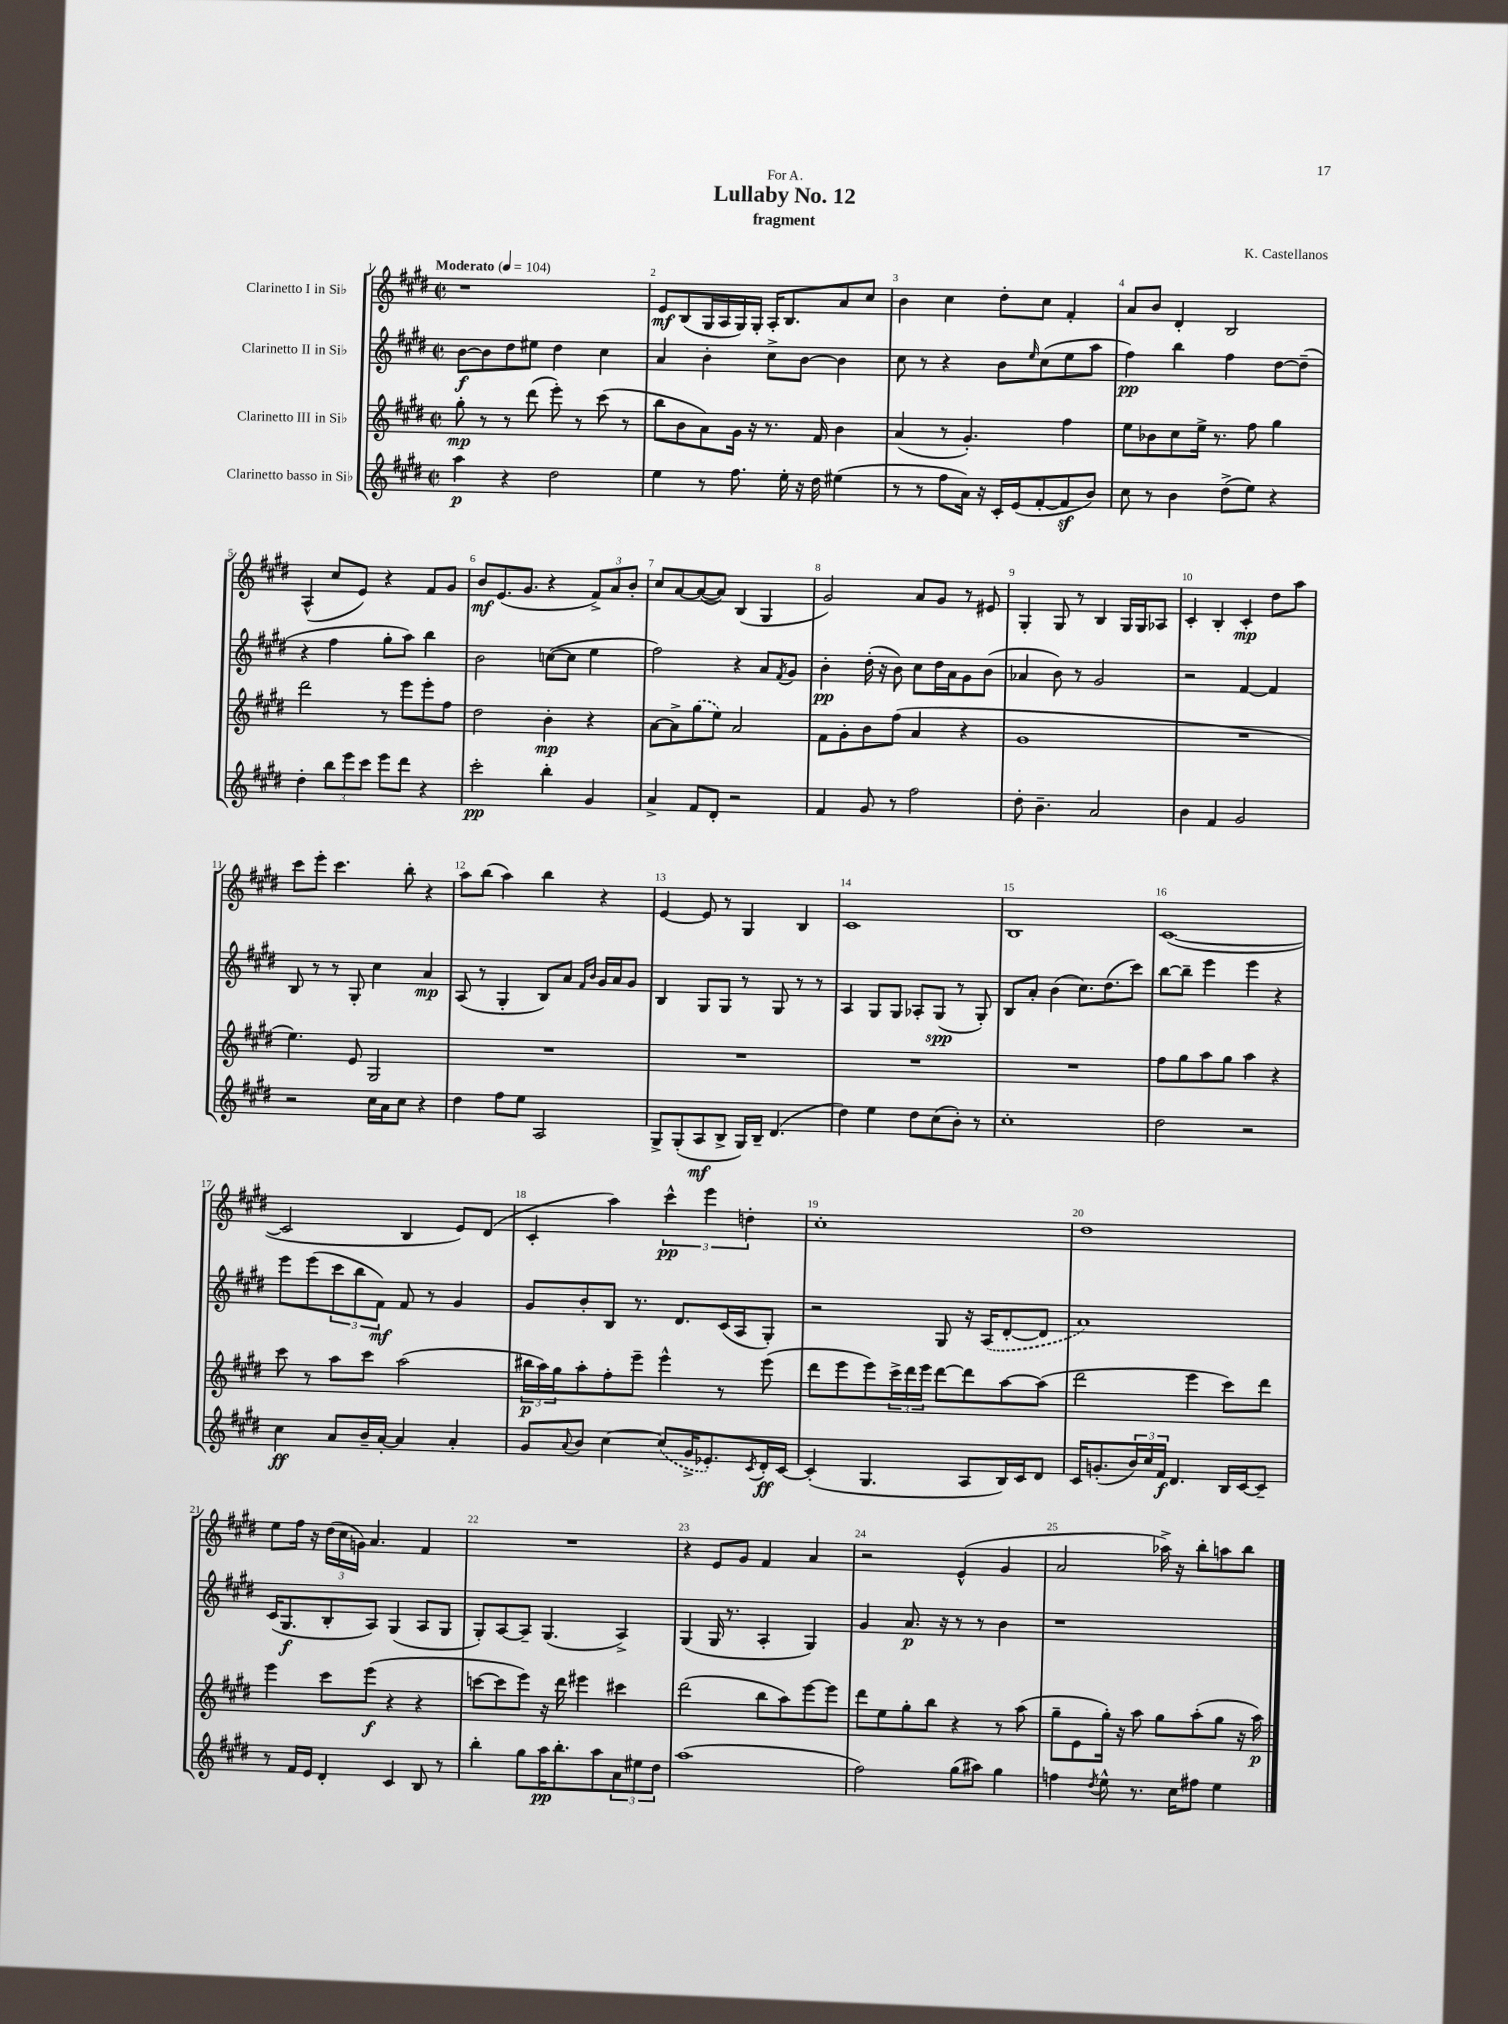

**kern	**dynam	**kern	**dynam	**kern	**dynam	**kern	**dynam
*part4	*part4	*part3	*part3	*part2	*part2	*part1	*part1
*staff4	*staff4	*staff3	*staff3	*staff2	*staff2	*staff1	*staff1
*I"Clarinetto basso in Si♭	*	*I"Clarinetto III in Si♭	*	*I"Clarinetto II in Si♭	*	*I"Clarinetto I in Si♭	*
*clefG2	*	*clefG2	*	*clefG2	*	*clefG2	*
*k[f#c#g#d#]	*	*k[f#c#g#d#]	*	*k[f#c#g#d#]	*	*k[f#c#g#d#]	*
*M2/2	*	*M2/2	*	*M2/2	*	*M2/2	*
*met(c|)	*	*met(c|)	*	*met(c|)	*	*met(c|)	*
*MM104	*	*MM104	*	*MM104	*	*MM104	*
=1	=1	=1	=1	=1	=1	=1	=1
!	!	!	!	!	!	!LO:TX:a:B:t=Moderato	!
4aa\	p	8gg#'\	mp	[8b\L	f	1r	.
.	.	8r	.	8b\]	.	.	.
4r	.	8r	.	8dd#\	.	.	.
.	.	(8ddd#\	.	8ee#X\J	.	.	.
2dd#\	.	8eee'\)	.	4dd#\	.	.	.
.	.	8r	.	.	.	.	.
.	.	(8ccc#\	.	4cc#\	.	.	.
.	.	8r	.	.	.	.	.
=2	=2	=2	=2	=2	=2	=2	=2
4ee\	.	8bb\L	.	4a/	.	8e/L	mf
.	.	8b\	.	.	.	(8B/	.
8r	.	8a\)	.	4b'\	.	16G#/L	.
.	.	.	.	.	.	16A/	.
8.ff#\	.	16g#\Jk	.	.	.	16G#/)	.
.	.	16r	.	.	.	16G#'/JJ	.
.	.	8.r	.	8cc#^\L	.	16A'/KL	.
16ee'\	.	.	.	.	.	8.B/	.
16r	.	.	.	[8b\J	.	.	.
16dd#\	.	16f#/	.	.	.	.	.
(4ee#X\	.	4b\	.	4b\]	.	8a/	.
.	.	.	.	.	.	8cc#/J	.
=3	=3	=3	=3	=3	=3	=3	=3
8r	.	(4a/	.	8cc#\	.	4b\	.
8r	.	.	.	8r	.	.	.
8ff#\L	.	8r	.	4r	.	4cc#\	.
16a\Jk)	.	4.g#'/)	.	.	.	.	.
16r	.	.	.	.	.	.	.
16c#'/LL	.	.	.	8b\L	.	8dd#'\L	.
(16e/J	.	.	.	.	.	.	.
.	.	.	.	16qqee/	.	.	.
[8f#'/	.	.	.	(8cc#\	.	8cc#\J	.
8f#z/]	.	4ff#\	.	8ee\	.	4f#'/	.
8b/J)	.	.	.	8aa\J	.	.	.
=4	=4	=4	=4	=4	=4	=4	=4
8cc#\	.	8ee\L	.	4ff#\)	pp	8a/L	.
8r	.	8b-X\	.	.	.	8b/J	.
4b\	.	8cc#\	.	4bb\	.	4d#'/	.
.	.	16ee^\Jk	.	.	.	.	.
.	.	8.r	.	.	.	.	.
(8dd#^\L	.	.	.	4ff#\	.	2B/	.
8ee\J)	.	8ff#\	.	.	.	.	.
4r	.	4gg#\	.	[8dd#\L	.	.	.
.	.	.	.	(8dd#~\J]	.	.	.
!!LO:LB:g=z
=5	=5	=5	=5	=5	=5	=5	=5
4dd#'\	.	2ddd#\	.	4r	.	(4A^^/	.
12bb\L	.	.	.	4ff#\	.	8cc#/L	.
12eee\	.	.	.	.	.	.	.
.	.	.	.	.	.	8e/J)	.
12ccc#\J	.	.	.	.	.	.	.
8eee\L	.	8r	.	8gg#'\L	.	4r	.
8ddd#\J	.	8eee\L	.	8aa\J)	.	.	.
4r	.	8eee'\	.	4bb\	.	8f#/L	.
.	.	8ff#\J	.	.	.	8g#/J	.
=6	=6	=6	=6	=6	=6	=6	=6
2ccc#'\	pp	2dd#\	.	2b\	.	8b/L	mf
.	.	.	.	.	.	(8.e/	.
.	.	.	.	.	.	8.g#/J	.
4bb'\	.	4b'\	mp	([8ccn\L	.	4r	.
.	.	.	.	8cc\J]	.	.	.
4g#/	.	4r	.	4ee\	.	12f#^/L)	.
.	.	.	.	.	.	12a/	.
.	.	.	.	.	.	12b'/J	.
=7	=7	=7	=7	=7	=7	=7	=7
4a^/	.	[8a\L	.	2ff#\)	.	8cc#/L	.
.	.	8a^\]	.	.	.	[8a/	.
8f#/L	.	(8gg#\	.	.	.	(8a/_	.
8d#'/J	.	8ee\J)	.	.	.	8a/J])	.
2r	.	2a/	.	4r	.	(4B/	.
.	.	.	.	8a/L	.	4G#/	.
.	.	.	.	8qf#/	.	.	.
.	.	.	.	8g#/J	.	.	.
=8	=8	=8	=8	=8	=8	=8	=8
4f#/	.	8f#\L	.	4b'\	pp	2g#/)	.
.	.	8g#'\	.	.	.	.	.
8g#/	.	8b\	.	(16dd#'\	.	.	.
.	.	.	.	16r	.	.	.
8r	.	(8ff#\J	.	8b\)	.	.	.
2ff#\	.	4a/	.	8cc#\L	.	8a/L	.
.	.	.	.	16dd#\L	.	8g#/J	.
.	.	.	.	16a\J	.	.	.
.	.	4r	.	8g#\	.	8r	.
.	.	.	.	(8b\J	.	8e#X/	.
=9	=9	=9	=9	=9	=9	=9	=9
8dd#'\	.	1g#	.	4a-X/	.	4G#'/	.
4.b~\	.	.	.	.	.	.	.
.	.	.	.	8b\)	.	8G#/	.
.	.	.	.	8r	.	8r	.
2a/	.	.	.	2g#/	.	4B/	.
.	.	.	.	.	.	16G#/LL	.
.	.	.	.	.	.	16G#/J	.
.	.	.	.	.	.	8A-X/J	.
=10	=10	=10	=10	=10	=10	=10	=10
4b\	.	1r	.	2r	.	4c#'/	.
4f#/	.	.	.	.	.	4B'/	.
2g#/	.	.	.	[4f#/	.	4c#'/	mp
.	.	.	.	4f#/]	.	8dd#\L	.
.	.	.	.	.	.	8aa\J	.
!!LO:LB:g=z
=11	=11	=11	=11	=11	=11	=11	=11
2r	.	4.ee\)	.	8B/	.	8ccc#\L	.
.	.	.	.	8r	.	8eee'\J	.
.	.	.	.	8r	.	4.ccc#\	.
.	.	8e/	.	8G#'/	.	.	.
16cc#\LL	.	2G#/	.	4cc#\	.	.	.
16a\J	.	.	.	.	.	.	.
8cc#\J	.	.	.	.	.	8bb'\	.
4r	.	.	.	4a/	mp	4r	.
=12	=12	=12	=12	=12	=12	=12	=12
4dd#\	.	1r	.	(8A/	.	8aa\L	.
.	.	.	.	8r	.	(8bb\J	.
8ff#\L	.	.	.	4G#'/	.	4aa\)	.
8ee\J	.	.	.	.	.	.	.
2A/	.	.	.	8B/L)	.	4bb\	.
.	.	.	.	8a/J	.	.	.
.	.	.	.	16qqf#/LL	.	.	.
.	.	.	.	16qqb/JJ	.	.	.
.	.	.	.	16g#/LL	.	4r	.
.	.	.	.	16a/J	.	.	.
.	.	.	.	8g#/J	.	.	.
=13	=13	=13	=13	=13	=13	=13	=13
8G#^/L	.	1r	.	4B/	.	[4e/	.
(8G#'/	.	.	.	.	.	.	.
8A/	mf	.	.	8G#/L	.	8e/]	.
8B^/J	.	.	.	8G#/J	.	8r	.
16G#/LL)	.	.	.	8r	.	4G#/	.
16B~/JJ	.	.	.	.	.	.	.
(4.d#/	.	.	.	8G#/	.	.	.
.	.	.	.	8r	.	4B/	.
.	.	.	.	8r	.	.	.
=14	=14	=14	=14	=14	=14	=14	=14
4dd#\)	.	1r	.	4A/	.	1c#	.
4ee\	.	.	.	8G#/L	.	.	.
.	.	.	.	8G#/J	.	.	.
8dd#\L	.	.	.	8A-X'/L	.	.	.
(8cc#\	.	.	.	(8G#/J	spp	.	.
8b'\J)	.	.	.	8r	.	.	.
8r	.	.	.	8G#'/)	.	.	.
=15	=15	=15	=15	=15	=15	=15	=15
1cc#'	.	1r	.	8B/L	.	1B	.
.	.	.	.	8a'/J	.	.	.
.	.	.	.	(4b\	.	.	.
.	.	.	.	8.cc#\L)	.	.	.
.	.	.	.	(8.dd#\	.	.	.
.	.	.	.	8ccc#\J)	.	.	.
=16	=16	=16	=16	=16	=16	=16	=16
2dd#\	.	8ff#\L	.	[8bb\L	.	([1c#	.
.	.	8gg#\	.	8bb~\J]	.	.	.
.	.	8aa\	.	4eee\	.	.	.
.	.	8gg#\J	.	.	.	.	.
2r	.	4aa\	.	4eee\	.	.	.
.	.	4r	.	4r	.	.	.
!!LO:LB:g=z
=17	=17	=17	=17	=17	=17	=17	=17
4cc#\	ff	8ccc#\	.	8eee\L	.	2c#/]	.
.	.	8r	.	(8eee\	.	.	.
8a/L	.	8aa\L	.	12ccc#\	.	.	.
.	.	.	.	12bb\	.	.	.
16b~/L	.	8ccc#\J	.	.	.	.	.
.	.	.	.	12f#\J)	mf	.	.
[16a'/JJ	.	.	.	.	.	.	.
4a/]	.	(2aa\	.	8f#/	.	4B/	.
.	.	.	.	8r	.	.	.
4a'/	.	.	.	4g#/	.	8e/L)	.
.	.	.	.	.	.	(8d#/J	.
=18	=18	=18	=18	=18	=18	=18	=18
8g#/L	.	24bb#X\LL	p	8g#/L	.	4c#'/	.
.	.	24aa\)	.	.	.	.	.
.	.	24gg#\J	.	.	.	.	.
8qqa/	.	.	.	.	.	.	.
8b/J	.	8aa'\	.	8b'/	.	.	.
[4cc#\	.	8ff#'\	.	8B/J	.	4aa\)	.
.	.	8eee~\J	.	8.r	.	.	.
(8cc#/L]	.	4eee^^\	.	.	.	6ccc#^^\	pp
.	.	.	.	8.d#/L	.	.	.
16g#^/K	.	.	.	.	.	.	.
.	.	.	.	.	.	6eee\	.
8.e-X'/)	.	.	.	.	.	.	.
.	.	8r	.	(16c#/L	.	.	.
.	.	.	.	16A/J	.	.	.
.	.	.	.	.	.	6ddn'\	.
8qc#/	.	.	.	.	.	.	.
16d#'/L	ff	(8eee\	.	8G#'/J)	.	.	.
[16c#/JJ	.	.	.	.	.	.	.
=19	=19	=19	=19	=19	=19	=19	=19
(4c#'/]	.	8ddd#\L	.	2r	.	1cc#'	.
.	.	8eee\	.	.	.	.	.
4.G#/	.	8eee\)	.	.	.	.	.
.	.	24ccc#^\L	.	.	.	.	.
.	.	24ddd#\	.	.	.	.	.
.	.	24eee\JJ	.	.	.	.	.
.	.	[8ddd#\L	.	8G#/	.	.	.
8A/L	.	8ddd#\]	.	16r	.	.	.
.	.	.	.	(16A/KL	.	.	.
16B/L)	.	[8aa\	.	[8d#'/	.	.	.
16c#/J	.	.	.	.	.	.	.
8d#/J	.	(8aa\J]	.	8d#/J]	.	.	.
=20	=20	=20	=20	=20	=20	=20	=20
16c#/KL	.	2ddd#\	.	1a)	.	1dd#	.
(8.gn'/	.	.	.	.	.	.	.
24b/L)	.	.	.	.	.	.	.
24cc#/	.	.	.	.	.	.	.
24f#/JJ	f	.	.	.	.	.	.
4.d#/	.	.	.	.	.	.	.
.	.	4eee\	.	.	.	.	.
16B/LL	.	8ccc#\L)	.	.	.	.	.
[16c#/J	.	.	.	.	.	.	.
8c#~/J]	.	8ddd#\J	.	.	.	.	.
!!LO:LB:g=z
=21	=21	=21	=21	=21	=21	=21	=21
8r	.	4eee\	.	(16c#/KL	.	8ee\L	.
.	.	.	.	8.G#/	f	.	.
16f#/LL	.	.	.	.	.	16ff#\Jk	.
16e/JJ	.	.	.	.	.	16r	.
4d#'/	.	8ccc#\L	.	8B'/	.	(24dd#\LL	.
.	.	.	.	.	.	24cc#\	.
.	.	.	.	.	.	24gn\JJ)	.
.	.	(8eee\J	f	8A/J)	.	4.a/	.
4c#/	.	4r	.	(4G#/	.	.	.
8B/	.	4r	.	8A/L	.	4f#/	.
8r	.	.	.	8G#/J	.	.	.
=22	=22	=22	=22	=22	=22	=22	=22
4bb'\	.	[8cccn\L	.	8G#'/L)	.	1r	.
.	.	8ccc\]	.	[8A/	.	.	.
8gg#\L	.	8eee\J)	.	8A~/J]	.	.	.
16aa\K	pp	16r	.	(4.G#/	.	.	.
8.bb'\	.	16ddd#\	.	.	.	.	.
.	.	4eee#X\	.	.	.	.	.
8aa\	.	.	.	.	.	.	.
12a\	.	4ccc#X\	.	4A^/)	.	.	.
12ee#X\	.	.	.	.	.	.	.
12dd#\J	.	.	.	.	.	.	.
=23	=23	=23	=23	=23	=23	=23	=23
(1aa	.	(2ddd#\	.	(4G#/	.	4r	.
.	.	.	.	16G#/	.	8e/L	.
.	.	.	.	8.r	.	.	.
.	.	.	.	.	.	8g#/J	.
.	.	8bb\L	.	4A'/	.	4f#/	.
.	.	8aa\)	.	.	.	.	.
.	.	[8eee\	.	4G#/)	.	4a/	.
.	.	8eee\J]	.	.	.	.	.
=24	=24	=24	=24	=24	=24	=24	=24
2ff#\)	.	8ddd#\L	.	4g#/	.	2r	.
.	.	8ee\	.	.	.	.	.
.	.	8gg#'\	.	8.a/	p	.	.
.	.	8bb\J	.	.	.	.	.
.	.	.	.	16r	.	.	.
(8gg#\L	.	4r	.	8r	.	(4e^^/	.
8aa#X\J)	.	.	.	8r	.	.	.
4gg#\	.	8r	.	4b\	.	4g#/	.
.	.	(8aa\	.	.	.	.	.
=25	=25	=25	=25	=25	=25	=25	=25
4ffn\	.	8gg#~\L	.	1r	.	2a/	.
.	.	8e\	.	.	.	.	.
8qdd#/	.	.	.	.	.	.	.
8ee^^\	.	16gg#'\Jk)	.	.	.	.	.
.	.	16r	.	.	.	.	.
8.r	.	8aa\	.	.	.	.	.
.	.	8gg#\L	.	.	.	16aa-X^\)	.
16cc#\KL	.	.	.	.	.	16r	.
8ff#X\J	.	(8aa'\	.	.	.	8bb'\L	.
4ee\	.	8gg#\J	.	.	.	8aan\	.
.	.	16r	.	.	.	8bb\J	.
.	.	16aa\)	p	.	.	.	.
==	==	==	==	==	==	==	==
*-	*-	*-	*-	*-	*-	*-	*-
